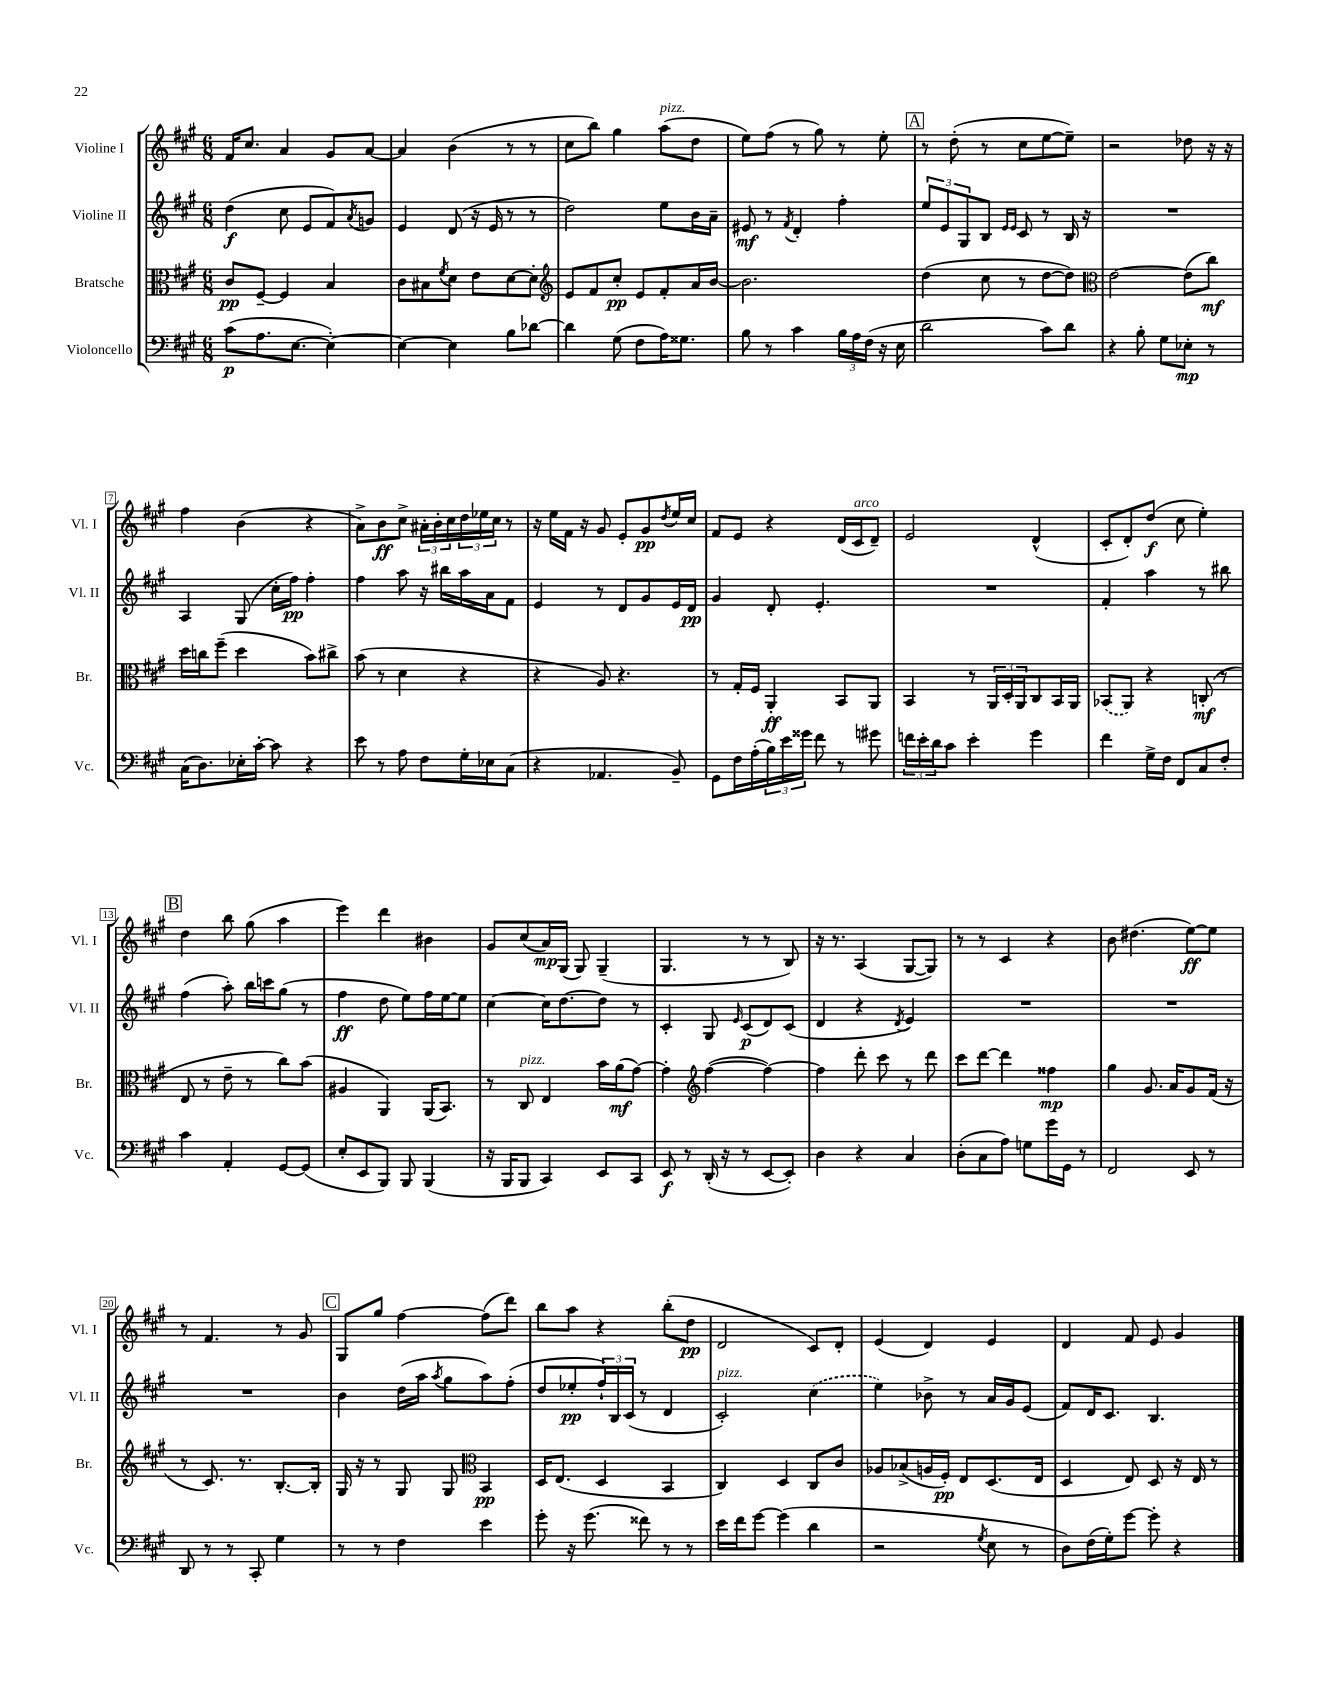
<<
\new StaffGroup <<
\new Staff = "s0" \with { instrumentName = "Violine I" shortInstrumentName = "Vl. I" } {
    \clef treble \key a \major \numericTimeSignature \time 6/8
    fis'16 cis''8. a'4 gis'8 a'8~ |
    a'4 b'4( r8 r8 |
    cis''8 b''8) gis''4 a''8^\markup { \italic "pizz." }( d''8 |
    e''8) fis''8( r8 gis''8) r8 e''8-. |
    \mark \markup { \box "A" } r8 d''8-.( r8 cis''8 e''8~ e''8--) |
    r2 des''8 r16 r16 |
    fis''4 b'4( r4 |
    a'8->) b'8\ff cis''8-> \tuplet 3/2 { ais'16-. b'16-. cis''16 } \tuplet 3/2 { d''16 ees''16 cis''16 } r8 |
    r16 e''16 fis'16 r16 gis'8 e'8-. gis'8\pp \acciaccatura { d''8 } e''16 cis''16 |
    fis'8 e'8 r4 d'16( cis'16^\markup { \italic "arco" } d'8--) |
    e'2 d'4-^( |
    cis'8-. d'8-.) d''8\f( cis''8 e''4-.) |
    \mark \markup { \box "B" } d''4 b''8 gis''8( a''4 |
    e'''4) d'''4 bis'4 |
    gis'8 cis''8( a'16\mp) gis16( gis8) gis4--( |
    gis4. r8 r8 b8) |
    r16 r8. a4( gis8~ gis8) |
    r8 r8 cis'4 r4 |
    b'8 dis''4.( e''8~\ff) e''8 |
    r8 fis'4. r8 gis'8 |
    \mark \markup { \box "C" } gis8 gis''8 fis''4~ fis''8( d'''8) |
    b''8 a''8 r4 b''8-.( d''8\pp |
    d'2 cis'8) d'8-. |
    e'4( d'4) e'4 |
    d'4 fis'8 e'8 gis'4 \bar "|." |
}
\new Staff = "s1" \with { instrumentName = "Violine II" shortInstrumentName = "Vl. II" } {
    \clef treble \key a \major \numericTimeSignature \time 6/8
    d''4\f( cis''8 e'8 fis'8) \acciaccatura { a'8 } g'8 |
    e'4 d'8( r16 e'16 r8 r8 |
    d''2) e''8 b'16 a'16-- |
    eis'8\mf r8 \acciaccatura { fis'8 } d'4-. fis''4-. |
    \mark \markup { \box "A" } \tuplet 3/2 { e''8 e'8 gis8 } b8 \grace { e'16 e'16 } cis'8 r8 b16 r16 |
    R2. |
    a4 gis8( cis''16-. fis''16\pp) fis''4-. |
    fis''4 a''8 r16 bis''16 a''16 a'16 fis'8 |
    e'4 r8 d'8 gis'8 e'16 d'16\pp |
    gis'4 d'8-. e'4.-. |
    R2. |
    fis'4-. a''4 r8 bis''8 |
    \mark \markup { \box "B" } fis''4( a''8-.) b''16 c'''16 gis''8( r8 |
    fis''4\ff d''8 e''8) fis''16 e''16~ e''8 |
    cis''4~ cis''16 d''8.~ d''8 r8 |
    cis'4-. gis8 \grace { e'16 } cis'8\p( d'8) cis'8( |
    d'4 r4 \acciaccatura { d'8 } e'4) |
    R2. |
    R2. |
    R2. |
    \mark \markup { \box "C" } b'4 d''16( a''16 \acciaccatura { a''8 } gis''8 a''8) fis''8-.( |
    d''8 ees''8-.\pp \tuplet 3/2 { fis''16-!) b16 cis'16( } r8 d'4 |
    cis'2-.^\markup { \italic "pizz." }) \once \slurDashed cis''4( |
    e''4) bes'8-> r8 a'16 gis'16 e'8( |
    fis'8) d'16 cis'8. b4. \bar "|." |
}
\new Staff = "s2" \with { instrumentName = "Bratsche" shortInstrumentName = "Br." } {
    \clef alto \key a \major \numericTimeSignature \time 6/8
    cis'8\pp fis8~-- fis4 b4 |
    cis'8 bis8 \acciaccatura { fis'8 } d'8 e'8 d'8~ d'8-. |
    \clef treble e'8 fis'8 cis''8-.\pp e'8 fis'8-. a'16 b'16~ |
    b'2. |
    \mark \markup { \box "A" } d''4( cis''8 r8 d''8~ d''8) |
    \clef alto e'2~ e'8( cis''8\mf) |
    d''16 c''16 fis''8--( d''4 b'8) cis''8-> |
    b'8( r8 d'4 r4 |
    r4 a8) r4. |
    r8 gis16-. fis16 a,4-.\ff b,8 a,8 |
    b,4 r8 \tuplet 3/2 { a,16 d16-. a,16 } cis8 b,16 a,16 |
    \once \slurDashed bes,8( a,8) r4 c8-.\mf( r8 |
    \mark \markup { \box "B" } e8 r8 e'8-- r8 cis''8) b'8( |
    ais4 a,4) a,16( b,8.) |
    r8 cis8^\markup { \italic "pizz." } e4 b'16 a'16\mf( gis'8~) |
    gis'4-. \clef treble fis''4~( fis''4~) |
    fis''4 d'''8-. cis'''8 r8 d'''8 |
    cis'''8 d'''8~ d'''4 fisis''4\mp |
    gis''4 gis'8. a'16 gis'8 fis'16( r16 |
    r8 cis'8.) r8. b8.~-. b16-. |
    \mark \markup { \box "C" } gis16 r16 r8 gis8 gis8 \clef alto b,4\pp |
    d16 e8.( d4 b,4 |
    cis4) d4 cis8 cis'8 |
    aes8 bes8->( a16 fis16-.\pp) e8 d8.( e16 |
    d4 e8) d8 r16 e16 r8 \bar "|." |
}
\new Staff = "s3" \with { instrumentName = "Violoncello" shortInstrumentName = "Vc." } {
    \clef bass \key a \major \numericTimeSignature \time 6/8
    cis'8\p( a8. e8.~ e4~-.) |
    e4~ e4 b8 des'8~ |
    des'4 gis8( fis8 a16) gisis8. |
    b8 r8 cis'4 \tuplet 3/2 { b16 a16 fis16( } r16 e16 |
    \mark \markup { \box "A" } d'2 cis'8) d'8 |
    r4 b8-. gis8 ees8-.\mp r8 |
    cis16( d8.) ees16-. cis'16~-. cis'8 r4 |
    e'8 r8 a8 fis8 gis16-. ees16 cis8( |
    r4 aes,4. b,8--) |
    gis,8 fis16 a16-.( \tuplet 3/2 { b16) e'16 gisis'16 } fis'8 r8 gis'8 |
    \tuplet 3/2 { f'16 e'16-. d'16 } cis'8 e'4-. gis'4 |
    fis'4 gis16-> fis16 fis,8 cis8 fis8-. |
    \mark \markup { \box "B" } cis'4 a,4-. gis,8~ gis,8( |
    e8-. e,8 b,,8) b,,8 b,,4( |
    r16 b,,16 b,,8 cis,4) e,8 cis,8 |
    e,8\f r8 d,16-.( r16 r8 e,8~ e,8-.) |
    d4 r4 cis4 |
    d8-.( cis8 a8) g8 gis'16 gis,16 r8 |
    fis,2 e,8 r8 |
    d,8 r8 r8 cis,8-. gis4 |
    \mark \markup { \box "C" } r8 r8 fis4 e'4 |
    gis'8-. r16 gis'8.( fisis'8) r8 r8 |
    e'16 fis'16 gis'8~ gis'4( d'4 |
    r2 \acciaccatura { gis8 } e8 r8 |
    d8) fis16( gis16-.) gis'8~ gis'8-. r4 \bar "|." |
}
>>
>>
\layout { \context { \Score \override BarNumber.stencil = #(make-stencil-boxer 0.1 0.3 ly:text-interface::print) } }
